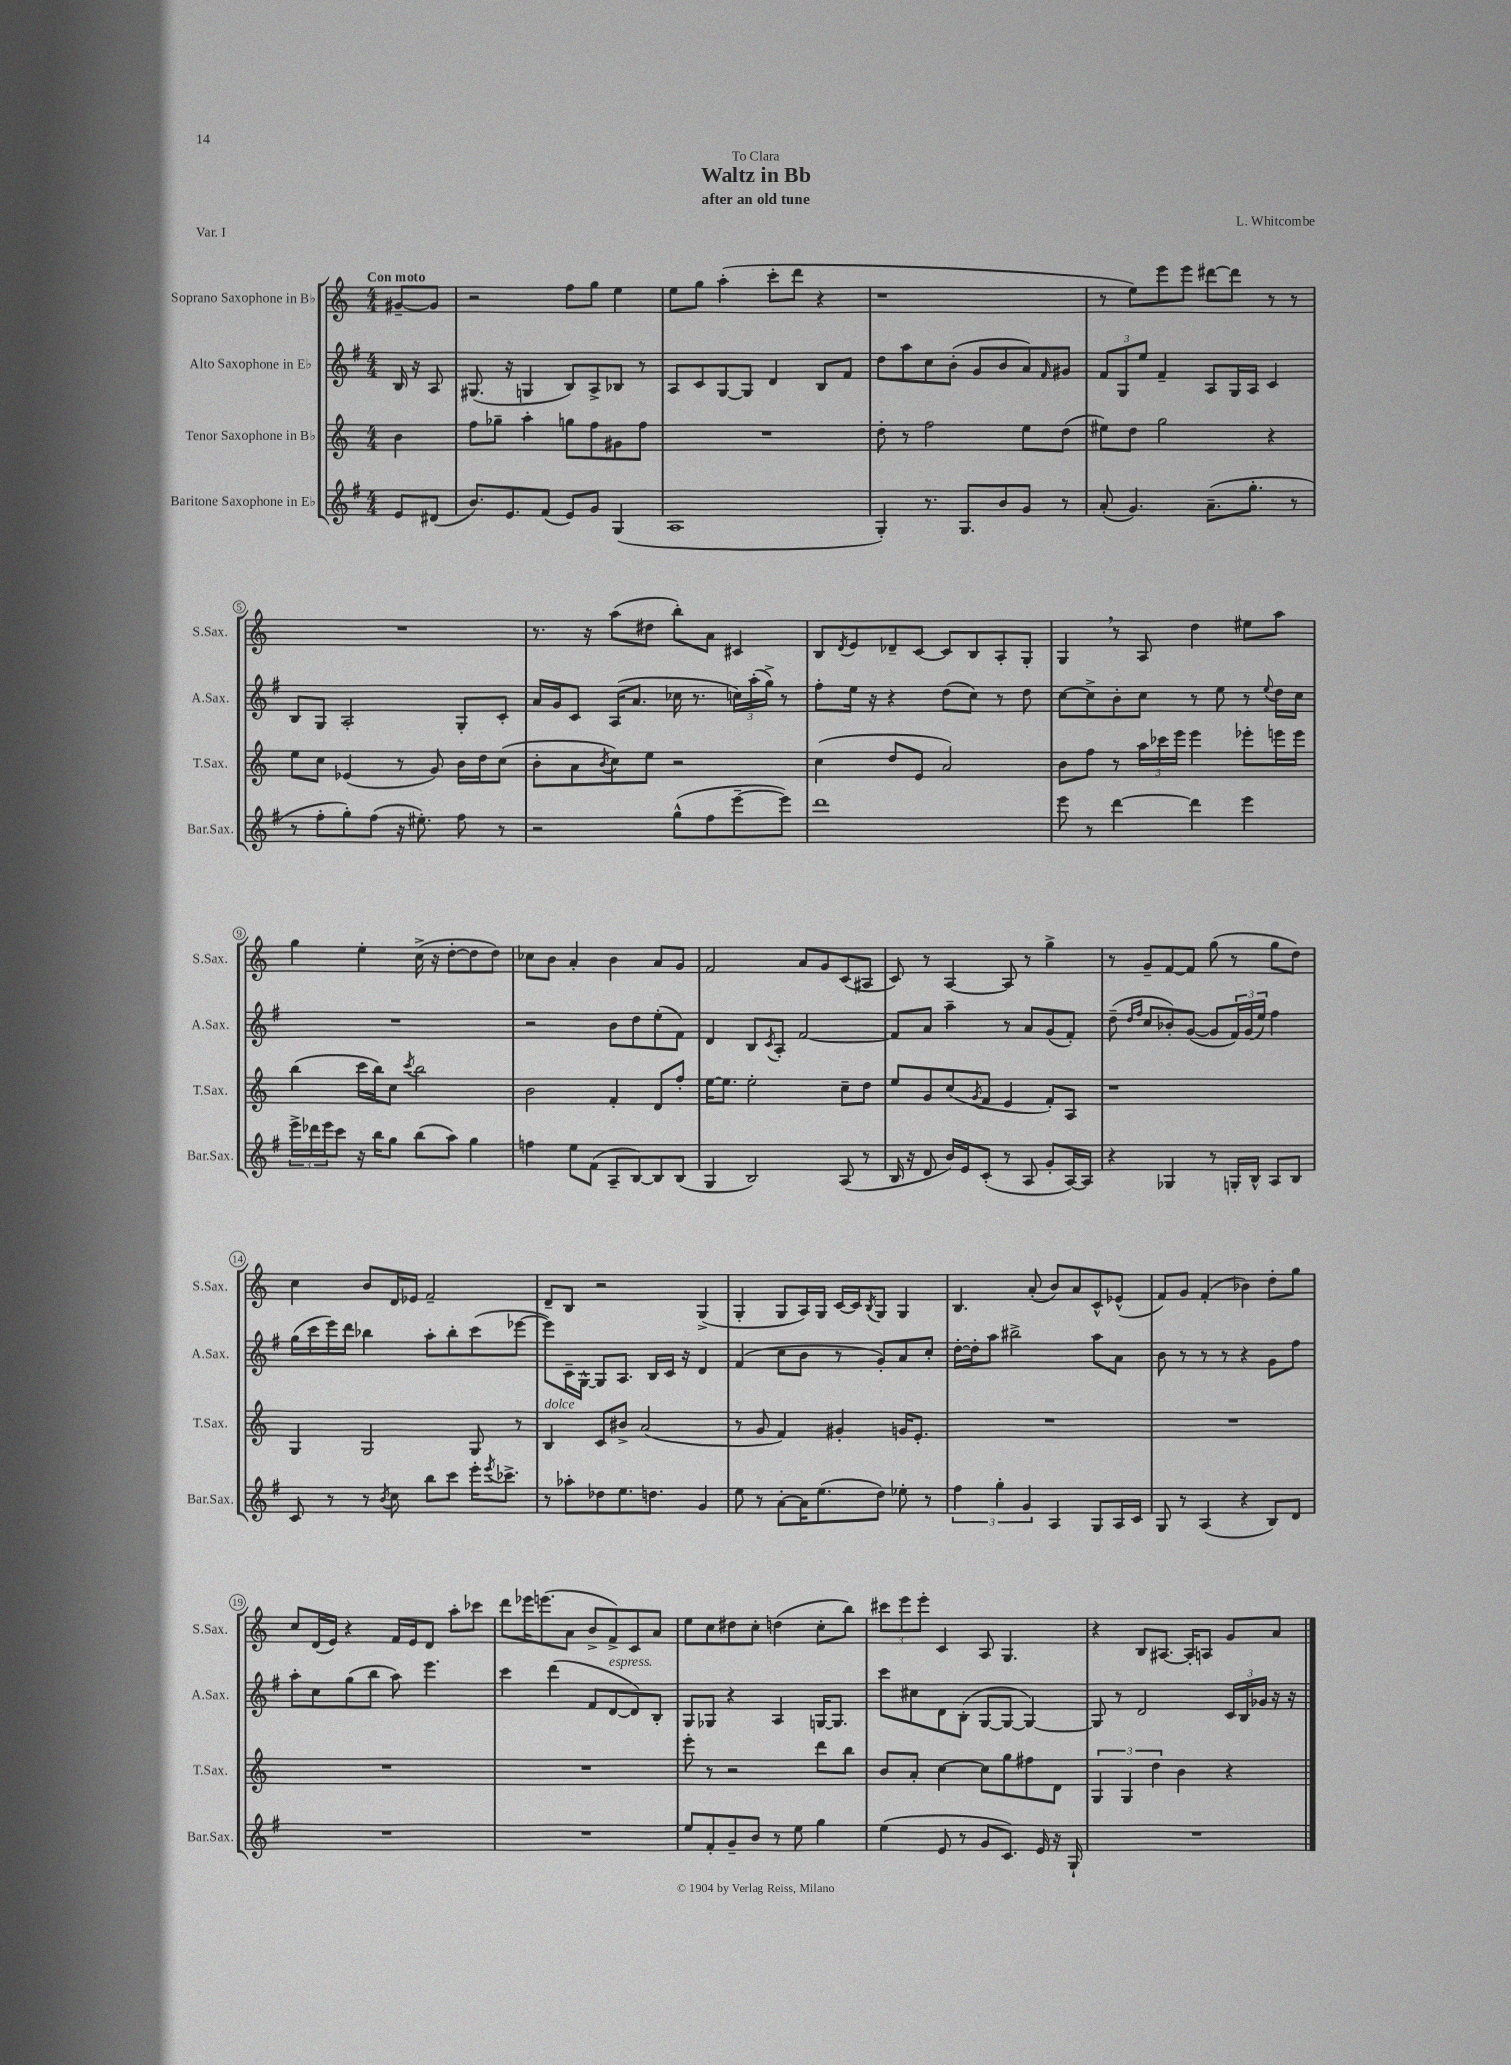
\header { title = "Waltz in Bb" composer = "L. Whitcombe" subtitle = "after an old tune" dedication = "To Clara" piece = "Var. I" }
<<
\new StaffGroup <<
\new Staff = "s0" \with { instrumentName = "Soprano Saxophone in Bb" shortInstrumentName = "S.Sax." } {
    \clef treble \key c \major \numericTimeSignature \time 4/4 \partial 4 \tempo "Con moto"
    gis'8~-- gis'8 |
    r2 f''8 g''8 e''4 |
    e''8 g''8 a''4-.( c'''8-. d'''8 r4 |
    r1 |
    r8 e''8) e'''8 e'''8 dis'''8~ dis'''8 r8 r8 |
    R1 |
    r8. r16 a''8( dis''8 b''8-.) a'8 cis'4 |
    b8 \acciaccatura { d'8 } e'8 des'8-- c'8~ c'8 b8 a8-. g8-. |
    g4 \breathe r8 a8 d''4 eis''8 a''8 |
    g''4 e''4-. c''16->( r16 d''8~-. d''8 d''8) |
    ces''8 b'8 a'4-. b'4 a'8 g'8 |
    f'2 a'8 g'8 c'8( ais8 |
    c'8) r8 a4~ a8 r8 g''4-> |
    r8 g'8-- f'8~ f'8 g''8( r8 g''8 d''8) |
    c''4 b'8 d'16 ees'16 f'2-- |
    d'8-- b8 r2 g4->( |
    g4-. g8 a16) g16 c'16~ c'16 \acciaccatura { b8 } g8 g4 |
    b4. a'8-.( b'8) a'8 c'8-^ ees'8-^( |
    f'8) g'8 f'4-.( bes'4) d''8-. g''8 |
    c''8 d'16( e'16) r4 f'16 e'16 d'8 a''8-. ces'''8 |
    d'''8 ees'''16 e'''8.( a'8 b'8-> f'8->) c'8 a'8 |
    e''8 c''8 dis''8 c''8-. d''4( c''8-. b''8) |
    \tuplet 3/2 { cis'''8 e'''8 e'''8-. } c'4 a8 g4. |
    r4 b8 ais8.~ ais16-. a8 g'8 a'8 \bar "|." |
}
\new Staff = "s1" \with { instrumentName = "Alto Saxophone in Eb" shortInstrumentName = "A.Sax." } {
    \clef treble \key g \major \numericTimeSignature \time 4/4 \partial 4
    b16 r16 a8 |
    gis8.( r16 g4 b8) a8-> bes8 r8 |
    a8 c'8 g8~ g8 d'4 b8 fis'8 |
    d''8 a''8 c''8 b'8-.( g'8 b'8 a'8) \grace { fis'16 } gis'8 |
    \tuplet 3/2 { fis'8 g8 e''8 } fis'4-- a8 g16 a16 c'4 |
    b8 g8 a2-. g8-. c'8-. |
    a'16 g'16 c'8 a16( a'8. ces''16 r8. \tuplet 3/2 { c''16) a''16-.( g''16->) } r8 |
    fis''8-. e''16 r16 r4 d''8( c''8) r8 d''8 |
    c''8~ c''8-> b'8-. c''8 r8 e''8 r8 \appoggiatura { e''8 } d''16 c''16 |
    R1 |
    r2 b'8 d''8 e''8-.( fis'8) |
    d'4 b8 \acciaccatura { c'8 } a8-. fis'2~ |
    fis'8 a'8 a''4-- r8 a'8 g'8( fis'8-.) |
    d''8--( \grace { d''16 fis''16 } c''8 bes'8-.) g'8~( g'8 \tuplet 3/2 { fis'16) g'16( e''16) } fis''4 |
    g''16( c'''16 e'''16) d'''16 bes''4 a''8-. bes''8-. c'''8( ees'''8~ |
    ees'''8) c'16-- g16~-^ g8 a8. b16 c'16 r16 d'4 |
    fis'4( c''8 b'8 r8 g'8-.) a'8 c''8-. |
    d''16~-. d''16-. a''8 bis''2-> a''8 a'8 |
    b'8 r8 r8 r8 r4 g'8 fis''8 |
    a''8-. c''8 g''8( b''8 a''8) e'''4. |
    c'''4 d'''4( fis'8 d'8~^\markup { \italic "espress." } d'8) b8-. |
    g8 ges8 r4 a4 g16~ g8. |
    c'''8 cis''8 d'8 b8-.( g8~ g8~ g4~) |
    g8 r8 d'2 \tuplet 3/2 { c'16 b16 ges'16 } r16 r16 \bar "|." |
}
\new Staff = "s2" \with { instrumentName = "Tenor Saxophone in Bb" shortInstrumentName = "T.Sax." } {
    \clef treble \key c \major \numericTimeSignature \time 4/4 \partial 4
    b'4 |
    f''8 ges''8-- a''4-. g''8 f''8 gis'8 f''8 |
    R1 |
    d''8-. r8 f''2 e''8 d''8( |
    eis''8) d''8 g''2 r4 |
    e''8 c''8 ees'4( r8 g'8) b'16 d''16 c''8( |
    b'8-. a'8 \acciaccatura { b'8 } c''8) e''8 r2 |
    c''4( d''8 e'8 a'2) |
    b'8 f''8 r8 \tuplet 3/2 { a''16 ces'''16 e'''16 } e'''4 ees'''8-. e'''16 e'''16 |
    b''4( c'''16 b''16) c''8 \acciaccatura { c'''8 } b''2 |
    b'2 f'4-. d'8 f''8-. |
    e''16~ e''8. e''2-. c''8-- d''8 |
    e''8 g'8 c''8( \acciaccatura { g'8 } f'8 e'4 f'8-.) a8 |
    r1 |
    g4 g2 g8 r8 |
    b4^\markup { \italic "dolce" } c'8 bis'8-> a'2( |
    r8 g'8 f'4) gis'4-. g'16 e'8.-. |
    R1 |
    R1 |
    R1 |
    R1 |
    e'''8-. r8 r2 d'''8 b''8 |
    b'8 a'8-. c''4~ c''8 g''8 fis''8 d'8 |
    \tuplet 3/2 { g4 g4 d''4 } b'4 r4 \bar "|." |
}
\new Staff = "s3" \with { instrumentName = "Baritone Saxophone in Eb" shortInstrumentName = "Bar.Sax." } {
    \clef treble \key g \major \numericTimeSignature \time 4/4 \partial 4
    e'8 dis'8( |
    b'8.) e'8. fis'8( e'8) g'8 g4( |
    a1 |
    g4-.) r8. g8. b'8 g'8 r8 |
    a'8-.( g'4.) a'8.--( g''8.-. r8 |
    r8 fis''8-. g''8-.) fis''8( r16 eis''8.-.) fis''8 r8 |
    r2 g''8-^( fis''8 e'''8~-- e'''8) |
    d'''1 |
    e'''8 r8 d'''4~ d'''4 e'''4 |
    \tuplet 3/2 { e'''16-> des'''16 e'''16 } c'''8 r16 b''16 g''8 b''8( a''8) g''4 |
    f''4 e''8 fis'8( a8-- b8~) b8 b8( |
    g4 b2) a8( r8 |
    b16 r16 d'8 b'16) e'16 c'8-.( r8 a8 g'8-. a16~) a16 |
    r4 ges4 r8 g16-. b16-^ a8 b8 |
    c'8 r8 r8 \acciaccatura { b'8 } c''8 b''8 c'''8 e'''16-. \acciaccatura { e'''8 } ces'''8.-> |
    r8 aes''8-. des''8 e''8. d''8. g'4 |
    e''8 r8 a'8~-. a'16 e''8.( d''8) ees''8-. r8 |
    \tuplet 3/2 { fis''4 g''4-. g'4 } a4 g8 a16 c'16 |
    g8 r8 a4( r4 b8) d'8 |
    R1 |
    R1 |
    e''8 fis'8-. g'8-- b'8 r8 e''8 g''4 |
    e''4( e'8 r8 g'8 c'8.) e'16 r16 g16-! |
    R1 \bar "|." |
}
>>
>>
\layout { \context { \Score \override BarNumber.stencil = #(make-stencil-circler 0.1 0.3 ly:text-interface::print) } }
